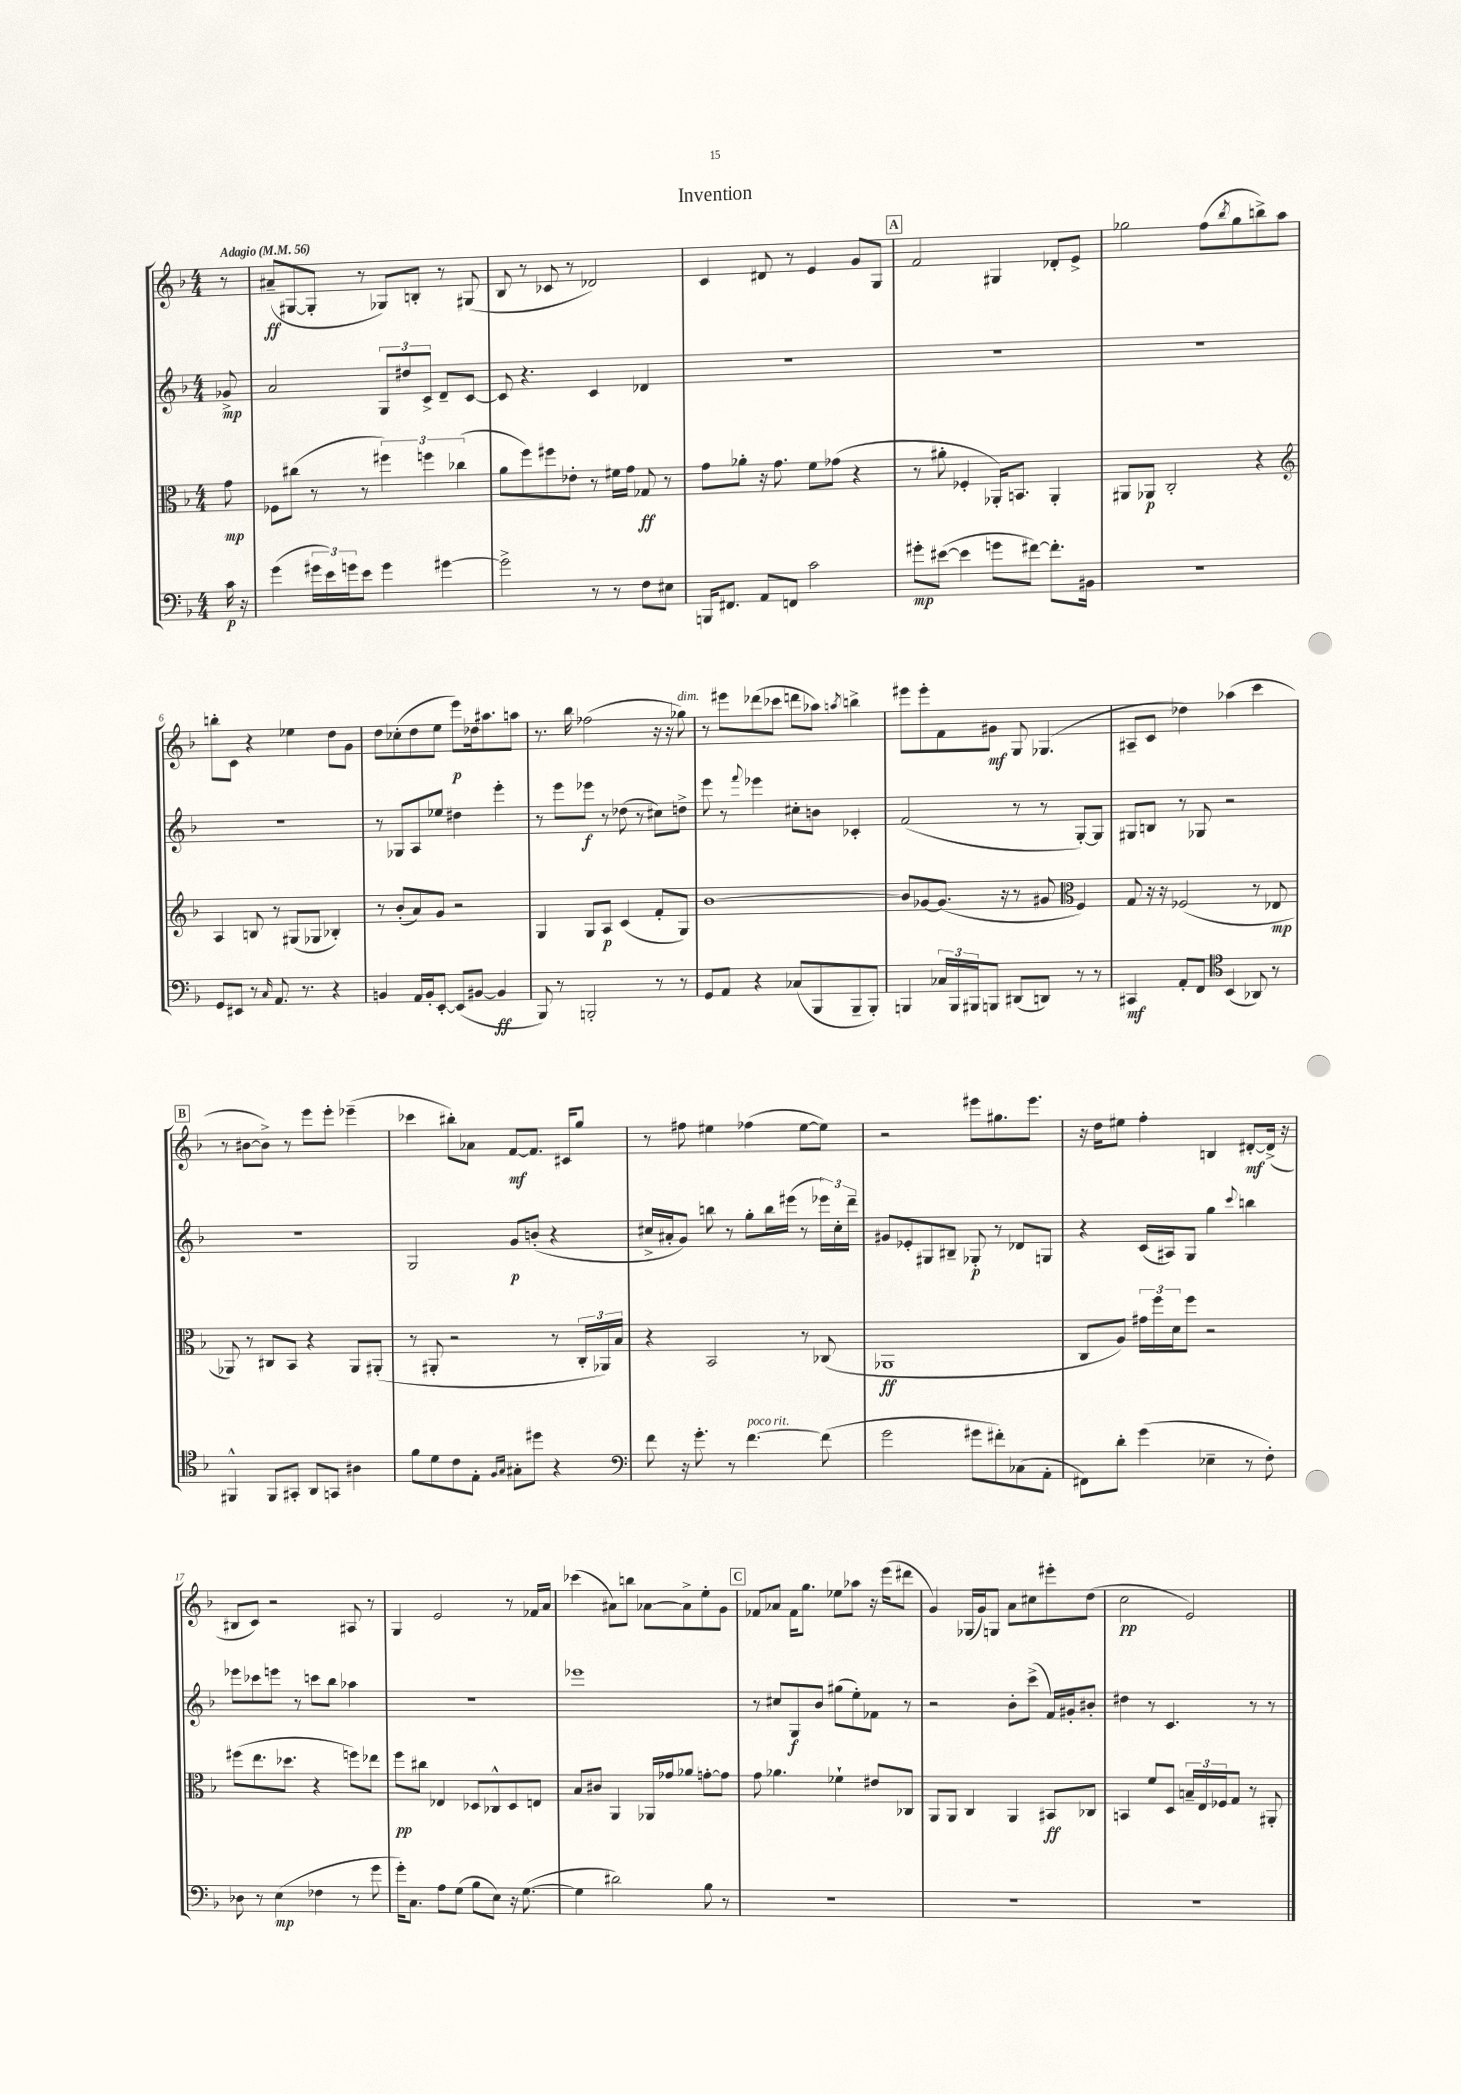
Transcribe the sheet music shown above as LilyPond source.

\header { title = "Invention" }
<<
\new StaffGroup <<
\new Staff = "s0" {
    \clef treble \key f \major \numericTimeSignature \time 4/4 \partial 8 \tempo "Adagio" 4 = 56
    r8 |
    ais'8--\ff( gis8~ gis8-. r8 ges8) b8-. r8 gis8( |
    bes8 r8 ces'8 r8 des'2) |
    c'4 dis'8 r8 e'4 g'8 g8 |
    \mark \markup { \box "A" } f'2 gis4 des'8-. e'8-> |
    ges''2 f''8( \acciaccatura { bes''8 } ges''8 b''8->) a''8 |
    b''8-. c'8 r4 ees''4 d''8 g'8 |
    d''8 ces''8-.( d''8 e''8 e'''8\p) des''16 ais''8. a''8 |
    r8. bes''16 fes''2( r16 r16 ges''8^\markup { \italic "dim." }) |
    r8 eis'''8 des'''8( ces'''8 d'''8 aes''8) \acciaccatura { a''8 } b''4-> |
    eis'''8 eis'''8-. f'8 gis'8\mf g8 ges4.( |
    ais8-- c'8 des''4) aes''4( c'''4 |
    \mark \markup { \box "B" } r8 bis'8~ bis'8->) r8 e'''8 e'''8-. ees'''4--( |
    ces'''4 bis''8-.) aes'8 f'8~\mf f'8. cis'16 g''8 |
    r8 fis''8 eis''4 fes''4( eis''8~ eis''8) |
    r2 eis'''8 gis''8. eis'''8. |
    r16 d''16 eis''8 f''4-. b4 dis'8~-.\mf dis'16->( r16 |
    bis8 c'8) r2 ais8 r8 |
    g4 e'2 r8 fes'16 a'16 |
    ces'''4( ais'8) b''8 aes'8~ aes'8-> e''8-. g'8 |
    \mark \markup { \box "C" } fes'8 aes'8 fes'16 g''8. ees''8 aes''8 r16 e'''16( dis'''8 |
    g'4) ges16( g'16) g8 a'8 cis''8 eis'''8-. d''8( |
    c''2\pp e'2) \bar "|." |
}
\new Staff = "s1" {
    \clef treble \key f \major \numericTimeSignature \time 4/4 \partial 8
    ges'8->\mp |
    a'2 \tuplet 3/2 { g8 dis''8 c'8-> } d'8-- c'8~ |
    c'8 r4. c'4 des'4 |
    R1 |
    \mark \markup { \box "A" } R1 |
    R1 |
    R1 |
    r8 ges8 a8 ees''8 dis''4 e'''4-. |
    r8 e'''8 ees'''8\f r8 des''8( r8 cis''8) d''8-> |
    e'''8 r8 \appoggiatura { f'''8 } ees'''4 cis''8-. b'8 ces'4-. |
    f'2( r8 r8 g8~-.) g8 |
    gis8 b8 r8 ges8 r2 |
    \mark \markup { \box "B" } R1 |
    g2 g'8\p b'8-.( r4 |
    cis''16-> ais'16-. g'8) b''8 r8 g''8-. b''16 eis'''16( r8 \tuplet 3/2 { ees'''16) cis''16-. d'''16-- } |
    gis'8 ees'8-. gis8 bis8-- ges8-.\p r8 des'8 g8 |
    r4 c'16( ais16) g8 g''4 \appoggiatura { c'''8 } b''4 |
    ees'''8 ces'''8 e'''8 r8 c'''8 bes''8 aes''4 |
    R1 |
    ees'''1 |
    \mark \markup { \box "C" } r8 cis''8 g8\f bes'8 gis''8( e''8-.) fes'8 r8 |
    r2 bes'8-. c'''8->( f'16) gis'16-. bis'8-. |
    dis''4 r8 c'4. r8 r8 \bar "|." |
}
\new Staff = "s2" {
    \clef alto \key f \major \numericTimeSignature \time 4/4 \partial 8
    g'8\mp |
    fes8 cis''8( r8 r8 \tuplet 3/2 { fis''4) f''4 ces''4( } |
    a'8 f''8) fis''8 ees'8-. r8 fis'16 g'16 ges8\ff r8 |
    g'8 aes'8-. r16 g'8. f'8 ges'8( r4 |
    \mark \markup { \box "A" } r8 ais'8-. fes4-. aes,16-.) b,8. aes,4-. |
    ais,8 aes,8\p c2-. r4 |
    \clef treble a4 b8 r8 gis8( ges8 bes4-.) |
    r8 bes'8-.( a'8) g'8 r2 |
    g4 g8 a8\p c'4( f'8-. g8) |
    bes'1~ |
    bes'8 ges'8~ ges'8.( r16 r8 gis'8 \clef alto f4) |
    g8 r16 r16 fes2( r8 ees8\mp |
    \mark \markup { \box "B" } aes,8) r8 cis8 bes,8 r4 aes,8 ais,8-.( |
    r8 ais,8-. r2 r8 \tuplet 3/2 { c16-. aes,16) bes16 } |
    r4 bes,2 r8 ces8( |
    aes,1\ff |
    c8 a8) \tuplet 3/2 { gis'16 f''16 d'16 } f''8 r2 |
    fis''8( e''8. des''8. r4 f''8) ees''8 |
    f''8\pp cis''8 ees4 des8 ces8-^ des8 e8 |
    bes8 cis'8 a,4 aes,16 ges'16 aes'8 g'8~-. g'8 |
    \mark \markup { \box "C" } g'8 aes'4. fes'4-! eis'8 ces8 |
    a,8 a,8 c4 a,4 bis,8\ff ces8 |
    b,4 f'8 d8 \tuplet 3/2 { b16-- e16 fes16 } g8 r8 ais,8-. \bar "|." |
}
\new Staff = "s3" {
    \clef bass \key f \major \numericTimeSignature \time 4/4 \partial 8
    c'16\p r16 |
    g'4( \tuplet 3/2 { gis'16 e'16) g'16 } e'8 g'4 gis'4~ |
    gis'2-> r8 r8 f8 eis8 |
    b,,16 fis,8. a,8 f,8 c'2 |
    \mark \markup { \box "A" } gis'8-.\mp eis'8~( eis'4 g'8 fis'8~) fis'8.-. bis,16 |
    R1 |
    g,8 eis,8 r8 \grace { c16 } a,8. r8. r4 |
    b,4 a,16 b,16-. e,8~-. e,8( bis,8~ bis,4\ff |
    bes,,8) r8 b,,2-. r8 r8 |
    g,8 a,8 r4 ces8( bes,,8 bes,,8-- bes,,8-.) |
    b,,4 \tuplet 3/2 { ces16 b,,16 bis,,16 } b,,8 dis,8( d,8) r8 r8 |
    cis,4\mf a,8-. f,8 \clef tenor bes,4( aes,8) r8 |
    \mark \markup { \box "B" } fis,4-^ fis,8 gis,8-. a,8 g,8 ais4 |
    f'8 d'8 c'8 e8-. \grace { f16 g16 } gis8-. dis''8 r4 |
    \clef bass f'8 r16 g'8.-. r8 f'4.~^\markup { \italic "poco rit." } f'8( |
    g'2 gis'8 fis'8-.) ces8( a,8-. |
    fis,8) d'8-. g'4( ees4-- r8 f8-.) |
    des8 r8 e4\mp( fes4 r8 g'8 |
    g'16-.) c8. a8 g8( bes8 e8) r16 g8.~( |
    g4 dis'2) bes8 r8 |
    \mark \markup { \box "C" } R1 |
    R1 |
    R1 \bar "|." |
}
>>
>>
